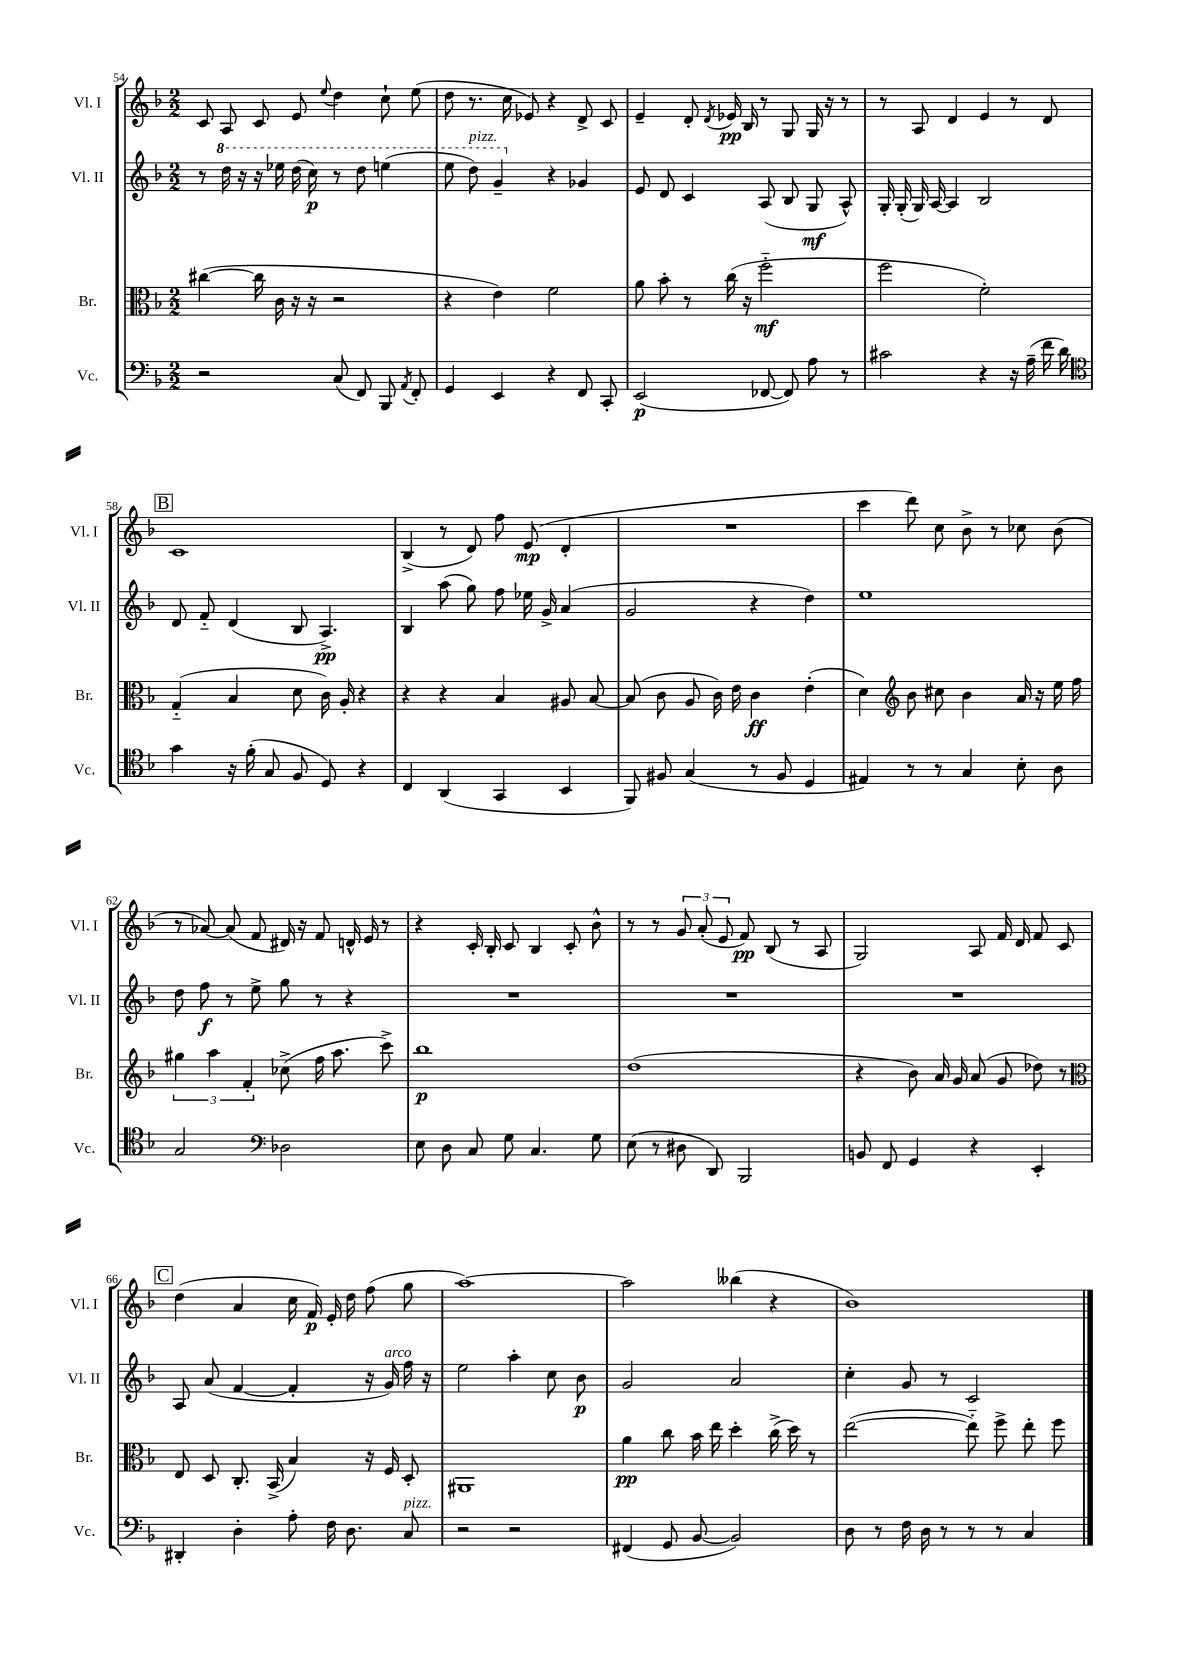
<<
\new StaffGroup <<
\new Staff = "s0" \with { instrumentName = "Vl. I" shortInstrumentName = "Vl. I" } {
    \clef treble \key f \major \numericTimeSignature \time 2/2
    \autoBeamOff c'8 a8 c'8 e'8 \appoggiatura { e''8 } d''4 c''8-! e''8( |
    d''8 r8. c''16 ees'8) r4 d'8-> c'8 |
    e'4-- d'8-. \acciaccatura { d'8 } ees'16\pp bes16 r8 g8 g16 r16 r8 |
    r8 a8 d'4 e'4 r8 d'8 |
    \mark \markup { \box "B" } c'1 |
    bes4->( r8 d'8) f''8 e'8\mp( d'4-. |
    R1 |
    c'''4 d'''8) c''8 bes'8-> r8 ces''8 bes'8( |
    r8 aes'8~) aes'8( f'8 dis'16) r16 f'8 d'16-^ e'16 r8 |
    r4 c'16-. bes16-. c'8 bes4 c'8-. bes'8-^ |
    r8 r8 \tuplet 3/2 { g'8 a'8-.( e'8 } f'8\pp) bes8( r8 a8 |
    g2) a8 f'16 d'16 f'8 c'8 |
    \mark \markup { \box "C" } d''4( a'4 c''16 f'16\p) e'16-. d''16 f''8( g''8 |
    a''1~) |
    a''2 beses''4( r4 |
    bes'1) \bar "|." |
}
\new Staff = "s1" \with { instrumentName = "Vl. II" shortInstrumentName = "Vl. II" } {
    \clef treble \key f \major \numericTimeSignature \time 2/2
    \autoBeamOff r8 \ottava #1 d'''16 r16 r16 ees'''16 d'''16( c'''16\p) r8 d'''8 e'''4( |
    e'''8 d'''8^\markup { \italic "pizz." }) g''4-- \ottava #0 r4 ges'4 |
    e'8 d'8 c'4 a8( bes8 g8\mf a8-^) |
    g16-. g16-.( g16) a16~ a4 bes2 |
    \mark \markup { \box "B" } d'8 f'8-_ d'4( bes8 a4.->\pp) |
    bes4 a''8( g''8) f''8 ees''16 g'16-> a'4( |
    g'2 r4 d''4) |
    e''1 |
    d''8 f''8\f r8 e''8-> g''8 r8 r4 |
    R1 |
    R1 |
    R1 |
    \mark \markup { \box "C" } a8 a'8( f'4~ f'4-. r16 g'16^\markup { \italic "arco" }) f''16 r16 |
    e''2 a''4-. c''8 bes'8\p |
    g'2 a'2 |
    c''4-. g'8 r8 c'2 \bar "|." |
}
\new Staff = "s2" \with { instrumentName = "Br." shortInstrumentName = "Br." } {
    \clef alto \key f \major \numericTimeSignature \time 2/2
    \autoBeamOff cis''4~( cis''16 c'16 r16 r16 r2 |
    r4 e'4) f'2 |
    a'8 bes'8-. r8 c''16( r16 f''2-_\mf |
    f''2 f'2-.) |
    \mark \markup { \box "B" } g4-_( bes4 d'8 c'16) a16-. r4 |
    r4 r4 bes4 ais8 bes8~ |
    bes8( c'8 a8 c'16) e'16 c'4\ff e'4-.( |
    d'4) \clef treble bes'8 cis''8 bes'4 a'16 r16 e''16 f''16 |
    \tuplet 3/2 { gis''4 a''4 f'4-. } ces''8->( f''16 a''8. c'''8->) |
    bes''1\p |
    d''1( |
    r4 bes'8) a'16 g'16 a'8( g'8 des''8) r8 |
    \mark \markup { \box "C" } \clef alto e8 d8 c8.-. bes,16->( bes4) r16 f16 d8-. |
    ais,1 |
    a'4\pp c''8 bes'16 e''16 d''4-. c''16->( d''16) r8 |
    e''2~( e''8-_) f''8-> e''8-. f''8 \bar "|." |
}
\new Staff = "s3" \with { instrumentName = "Vc." shortInstrumentName = "Vc." } {
    \clef bass \key f \major \numericTimeSignature \time 2/2
    \autoBeamOff r2 c8( f,8) bes,,8 \acciaccatura { a,8 } f,8-. |
    g,4 e,4 r4 f,8 c,8-. |
    e,2\p( fes,8~ fes,8) a8 r8 |
    cis'2 r4 r16 a16--( f'16 d'16) |
    \mark \markup { \box "B" } \clef tenor g'4 r16 f'16-.( g8 f8 d8) r4 |
    c4 a,4( g,4 bes,4 |
    f,8) fis8 g4( r8 fis8 d4 |
    eis4) r8 r8 g4 bes8-. a8 |
    g2 \clef bass des2 |
    e8 d8 c8 g8 c4. g8 |
    e8( r8 dis8 d,8) bes,,2 |
    b,8 f,8 g,4 r4 e,4-. |
    \mark \markup { \box "C" } dis,4-. d4-. a8-. f16 d8. c8^\markup { \italic "pizz." } |
    r2 r2 |
    fis,4( g,8 bes,8~ bes,2) |
    d8 r8 f16 d16 r8 r8 r8 c4 \bar "|." |
}
>>
>>
\layout { \context { \Score currentBarNumber = #54 } }
